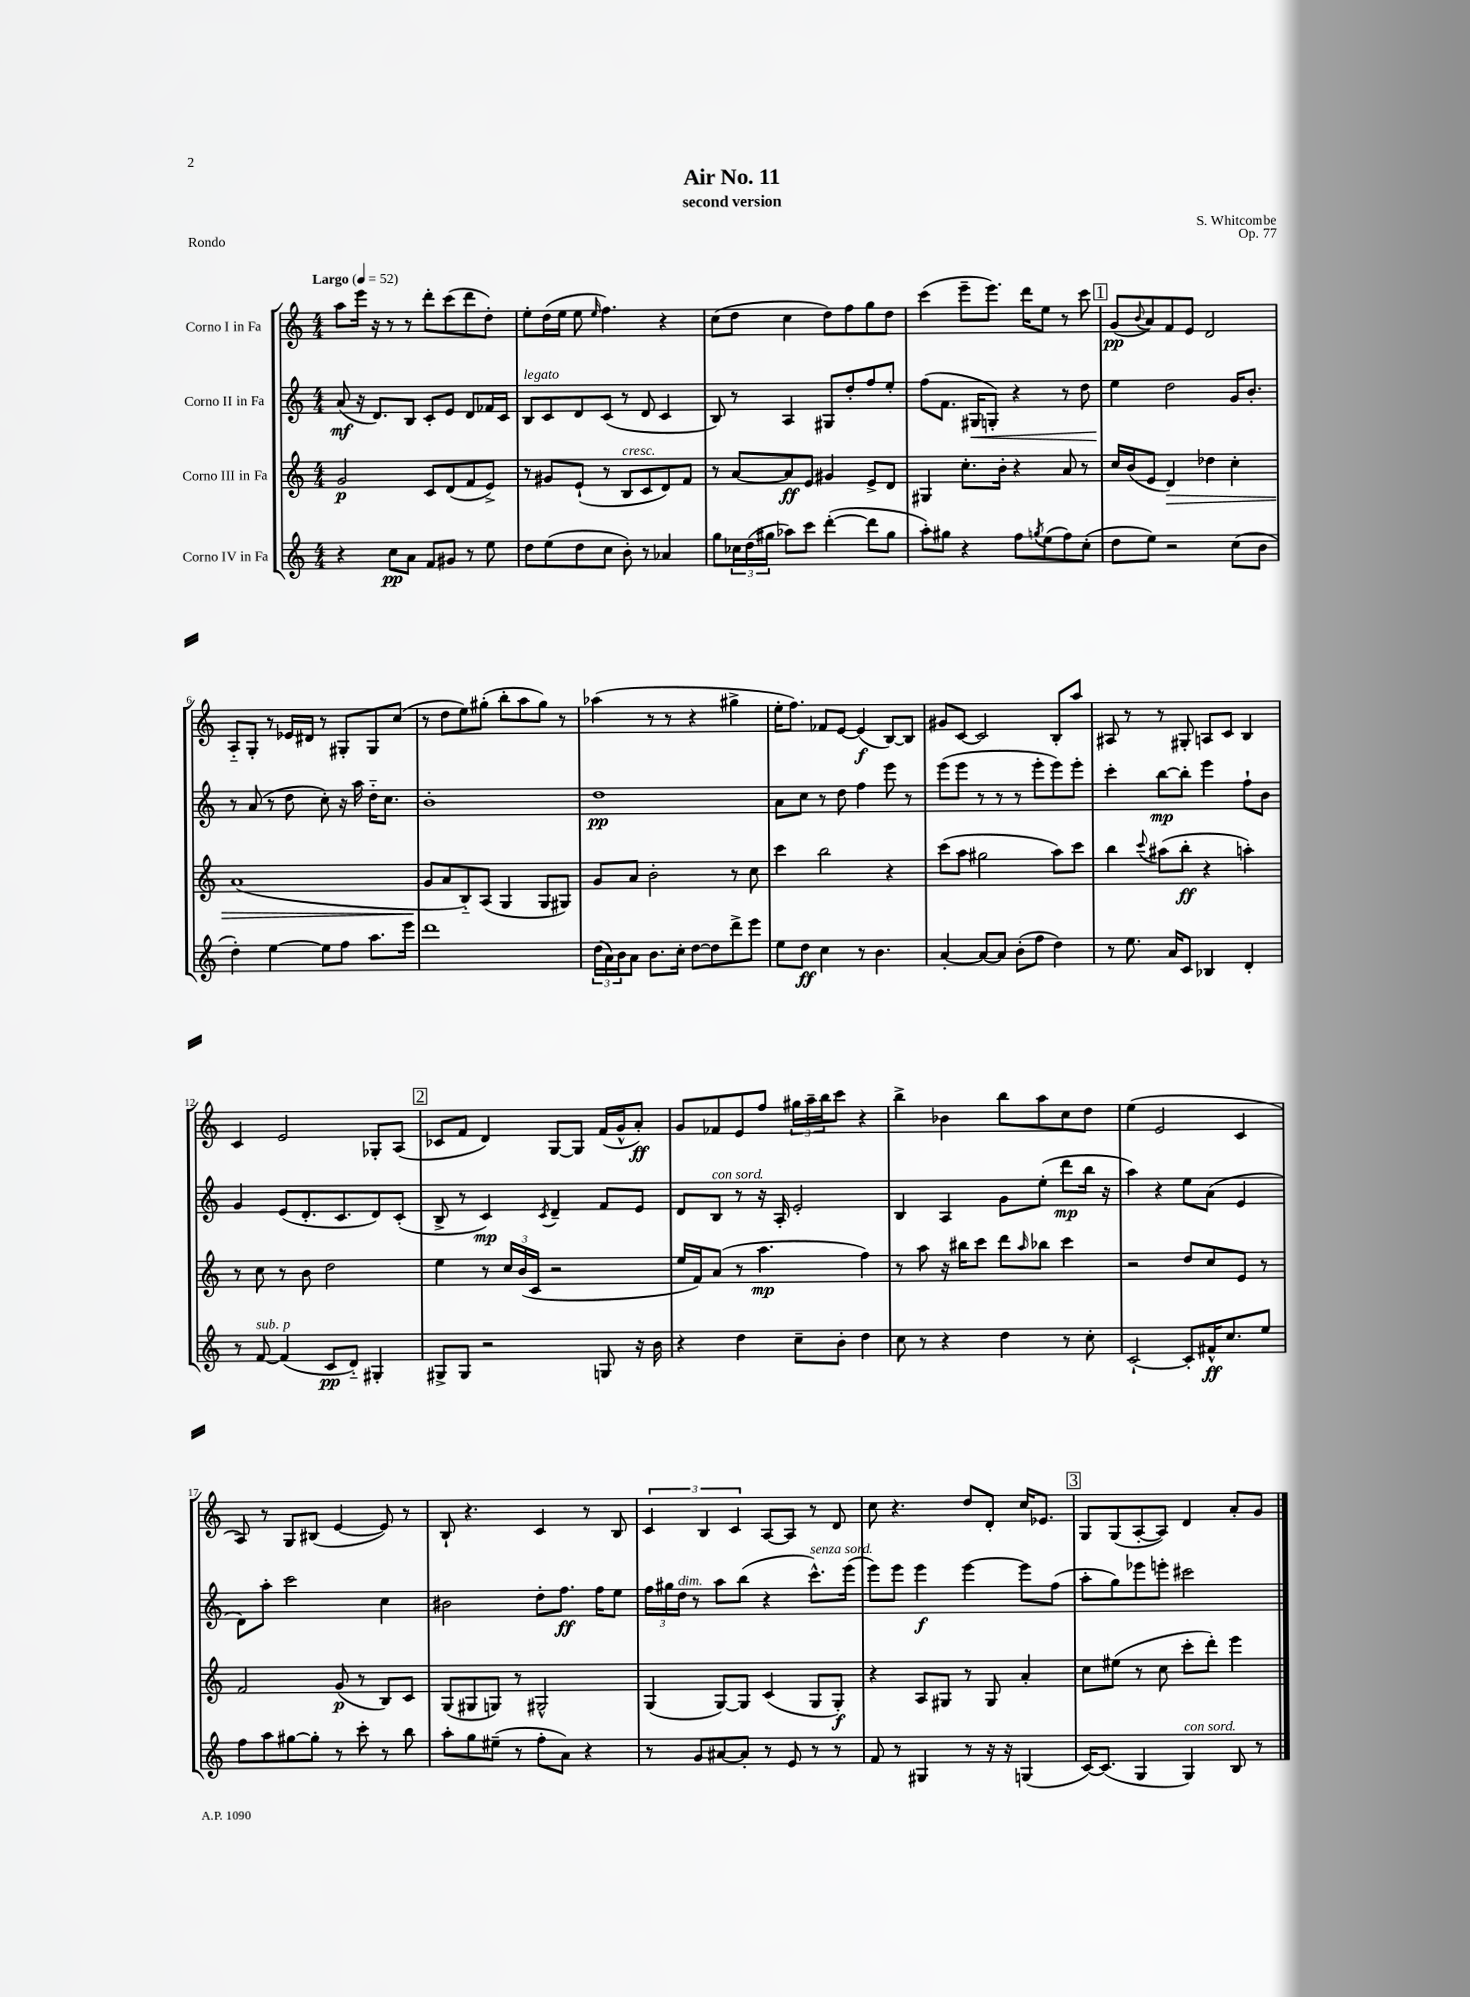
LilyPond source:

\header { title = "Air No. 11" composer = "S. Whitcombe" subtitle = "second version" opus = "Op. 77" piece = "Rondo" }
<<
\new StaffGroup <<
\new Staff = "s0" \with { instrumentName = "Corno I in Fa" } {
    \clef treble \key c \major \numericTimeSignature \time 4/4 \tempo "Largo" 4 = 52
    a''8 e'''16 r16 r8 r8 d'''8-. c'''8( d'''8 d''8-.) |
    e''8-. d''16( e''16 e''8 \grace { e''16 } f''4.) r4 |
    c''8( d''8 c''4 d''8) f''8 g''8 d''8 |
    c'''4( e'''8-- e'''8.) d'''16 e''8 r8 c'''8 |
    \mark \markup { \box "1" } g'8\pp( \appoggiatura { b'8 } a'8) f'8 e'8 d'2 |
    a8-_ g8-. r8 ees'16 dis'16 r8 gis8-. gis8 c''8( |
    r8 d''8 e''8) gis''8-.( b''8-. a''8 gis''8) r8 |
    aes''4( r8 r8 r4 gis''4-> |
    e''16-. f''8.) fes'8 e'8~ e'4\f( b8~) b8 |
    gis'8 c'8~ c'2 b8-. a''8 |
    ais8 r8 r8 gis8-. a8 c'8 b4 |
    c'4 e'2 ges8-. a8( |
    \mark \markup { \box "2" } ces'8 f'8 d'4) g8~ g8 f'16( g'16-^ a'8-.\ff) |
    g'8 fes'8 e'8 f''8 \tuplet 3/2 { gis''16 a''16-- b''16 } c'''8 r4 |
    b''4-> bes'4 b''8 a''8 c''8 d''8 |
    e''4( e'2 c'4 |
    a8) r8 g8 bis8( e'4~ e'8) r8 |
    b8-! r4. c'4 r8 b8 |
    \tuplet 3/2 { c'4 b4 c'4 } a8~ a8 r8 d'8 |
    c''8 r4. d''8 d'8-. c''16 ees'8. |
    \mark \markup { \box "3" } g8 g8( a8~-. a8) d'4 a'8-. g'8 \bar "|." |
}
\new Staff = "s1" \with { instrumentName = "Corno II in Fa" } {
    \clef treble \key c \major \numericTimeSignature \time 4/4
    a'8\mf( r16 d'8.) b8 c'8-. e'8 d'8 fes'16 c'16 |
    b8^\markup { \italic "legato" } c'8 d'8 c'8( r8 d'8 c'4 |
    b8) r8 a4 gis8 d''8-. f''8 e''8-. |
    f''8( f'8. gis16\< g8-.) r4 r8 d''8 |
    \mark \markup { \box "1" } e''4\! d''2 g'16 b'8.-. |
    r8 a'8( r8 d''8 c''8-.) r16 a''16 d''16-_ c''8. |
    b'1-. |
    d''1\pp |
    a'8 c''8 r8 d''8 f''4 e'''8 r8 |
    e'''8( e'''8 r8 r8 r8 e'''8-. e'''8) e'''8-. |
    c'''4-. b''8~\mp b''8-. e'''4 f''8-! b'8 |
    g'4 e'8( d'8.-. c'8. d'8) c'8-.( |
    \mark \markup { \box "2" } b8-> r8 c'4\mp) \acciaccatura { c'8 } d'4-- f'8 e'8 |
    d'8 b8^\markup { \italic "con sord." } r8 r16 a16-. e'2-. |
    b4 a4 g'8 e''8-.( d'''8\mp b''16 r16 |
    a''4) r4 e''8 a'8( e'4 |
    d'8) a''8-. c'''2 c''4 |
    bis'2 d''8-. f''8.\ff f''16 e''8 |
    \tuplet 3/2 { f''16 gis''16 d''16^\markup { \italic "dim." } } r8 a''8 b''8( r4 c'''8.-^^\markup { \italic "senza sord." }) e'''16( |
    e'''8) e'''8 e'''4\f e'''4~ e'''8 f''8( |
    \mark \markup { \box "3" } a''8-. g''8) ees'''8 e'''8-. cis'''2 \bar "|." |
}
\new Staff = "s2" \with { instrumentName = "Corno III in Fa" } {
    \clef treble \key c \major \numericTimeSignature \time 4/4
    g'2\p c'8 d'8( f'8 e'8->) |
    r8 gis'8 e'8-!( r8 b8^\markup { \italic "cresc." } c'8 d'8) f'8 |
    r8 a'8~ a'8\ff e'8 gis'4 e'8-> d'8 |
    gis4 c''8.-. b'16-. r4 a'8 r8 |
    \mark \markup { \box "1" } c''16 b'16( e'8 d'4\>) des''4 c''4-. |
    a'1( |
    g'8\! a'8 b8-_) a8( g4 g8 gis8) |
    g'8 a'8 b'2-. r8 c''8 |
    c'''4 b''2 r4 |
    c'''8( a''8 gis''2 a''8) c'''8 |
    b''4 \appoggiatura { c'''8 } ais''8( b''8-.\ff r4 a''4-.) |
    r8 c''8 r8 b'8 d''2 |
    \mark \markup { \box "2" } e''4 r8 \tuplet 3/2 { c''16 b'16( c'16 } r2 |
    e''16 f'16) a'8( r8 a''4.\mp f''4) |
    r8 a''8 r16 bis''16 c'''8 d'''8 \grace { a''16 } bes''8 c'''4 |
    r2 d''8 c''8 e'8 r8 |
    f'2 g'8\p( r8 b8) c'8 |
    g8( gis8 g8) r8 gis2-^ |
    g4( g8~) g8 c'4( g8 g8-.\f) |
    r4 a8 gis8 r8 gis8 a'4-. |
    \mark \markup { \box "3" } c''8 eis''8( r8 c''8 c'''8-. d'''8-.) e'''4 \bar "|." |
}
\new Staff = "s3" \with { instrumentName = "Corno IV in Fa" } {
    \clef treble \key c \major \numericTimeSignature \time 4/4
    r4 c''8\pp a'8 f'8 gis'8 r8 e''8 |
    d''8 e''8( d''8 c''8 b'8-.) r8 aes'4 |
    g''8 \tuplet 3/2 { ces''16 d''16( gis''16 } aes''8) c'''8 d'''4~-.( d'''8 gis''8 |
    a''8-.) gis''8 r4 f''8 \acciaccatura { g''8 } e''8( f''8) c''8-.( |
    \mark \markup { \box "1" } d''8 e''8) r2 c''8( b'8 |
    d''4-.) e''4~ e''8 f''8 a''8. e'''16 |
    d'''1 |
    \tuplet 3/2 { d''16( a'16) b'16 } a'8 b'8. c''16-. d''8~ d''8 d'''8-> e'''8 |
    e''8 d''8\ff c''4 r8 b'4. |
    a'4~-. a'8~ a'8 b'8-.( f''8 d''4) |
    r8 e''8. a'16 c'8 bes4 d'4-. |
    r8 f'8~^\markup { \italic "sub. p" } f'4( c'8\pp d'8-_) gis4-. |
    \mark \markup { \box "2" } gis8-> gis8 r2 g8 r16 b'16 |
    r4 d''4 c''8-- b'8-. d''4 |
    c''8 r8 r4 d''4 r8 c''8-. |
    c'2~-! c'8-. fis'16-^\ff c''8. e''8 |
    f''8 a''8 gis''8~ gis''8-. r8 c'''8-. r8 b''8 |
    a''8-. g''8 eis''8--( r8 f''8-. a'8) r4 |
    r8 g'8 ais'8~ ais'8-. r8 e'8 r8 r8 |
    f'8 r8 gis4 r8 r16 r16 g4( |
    \mark \markup { \box "3" } c'16~) c'8.( g4 g4^\markup { \italic "con sord." }) b8 r8 \bar "|." |
}
>>
>>
